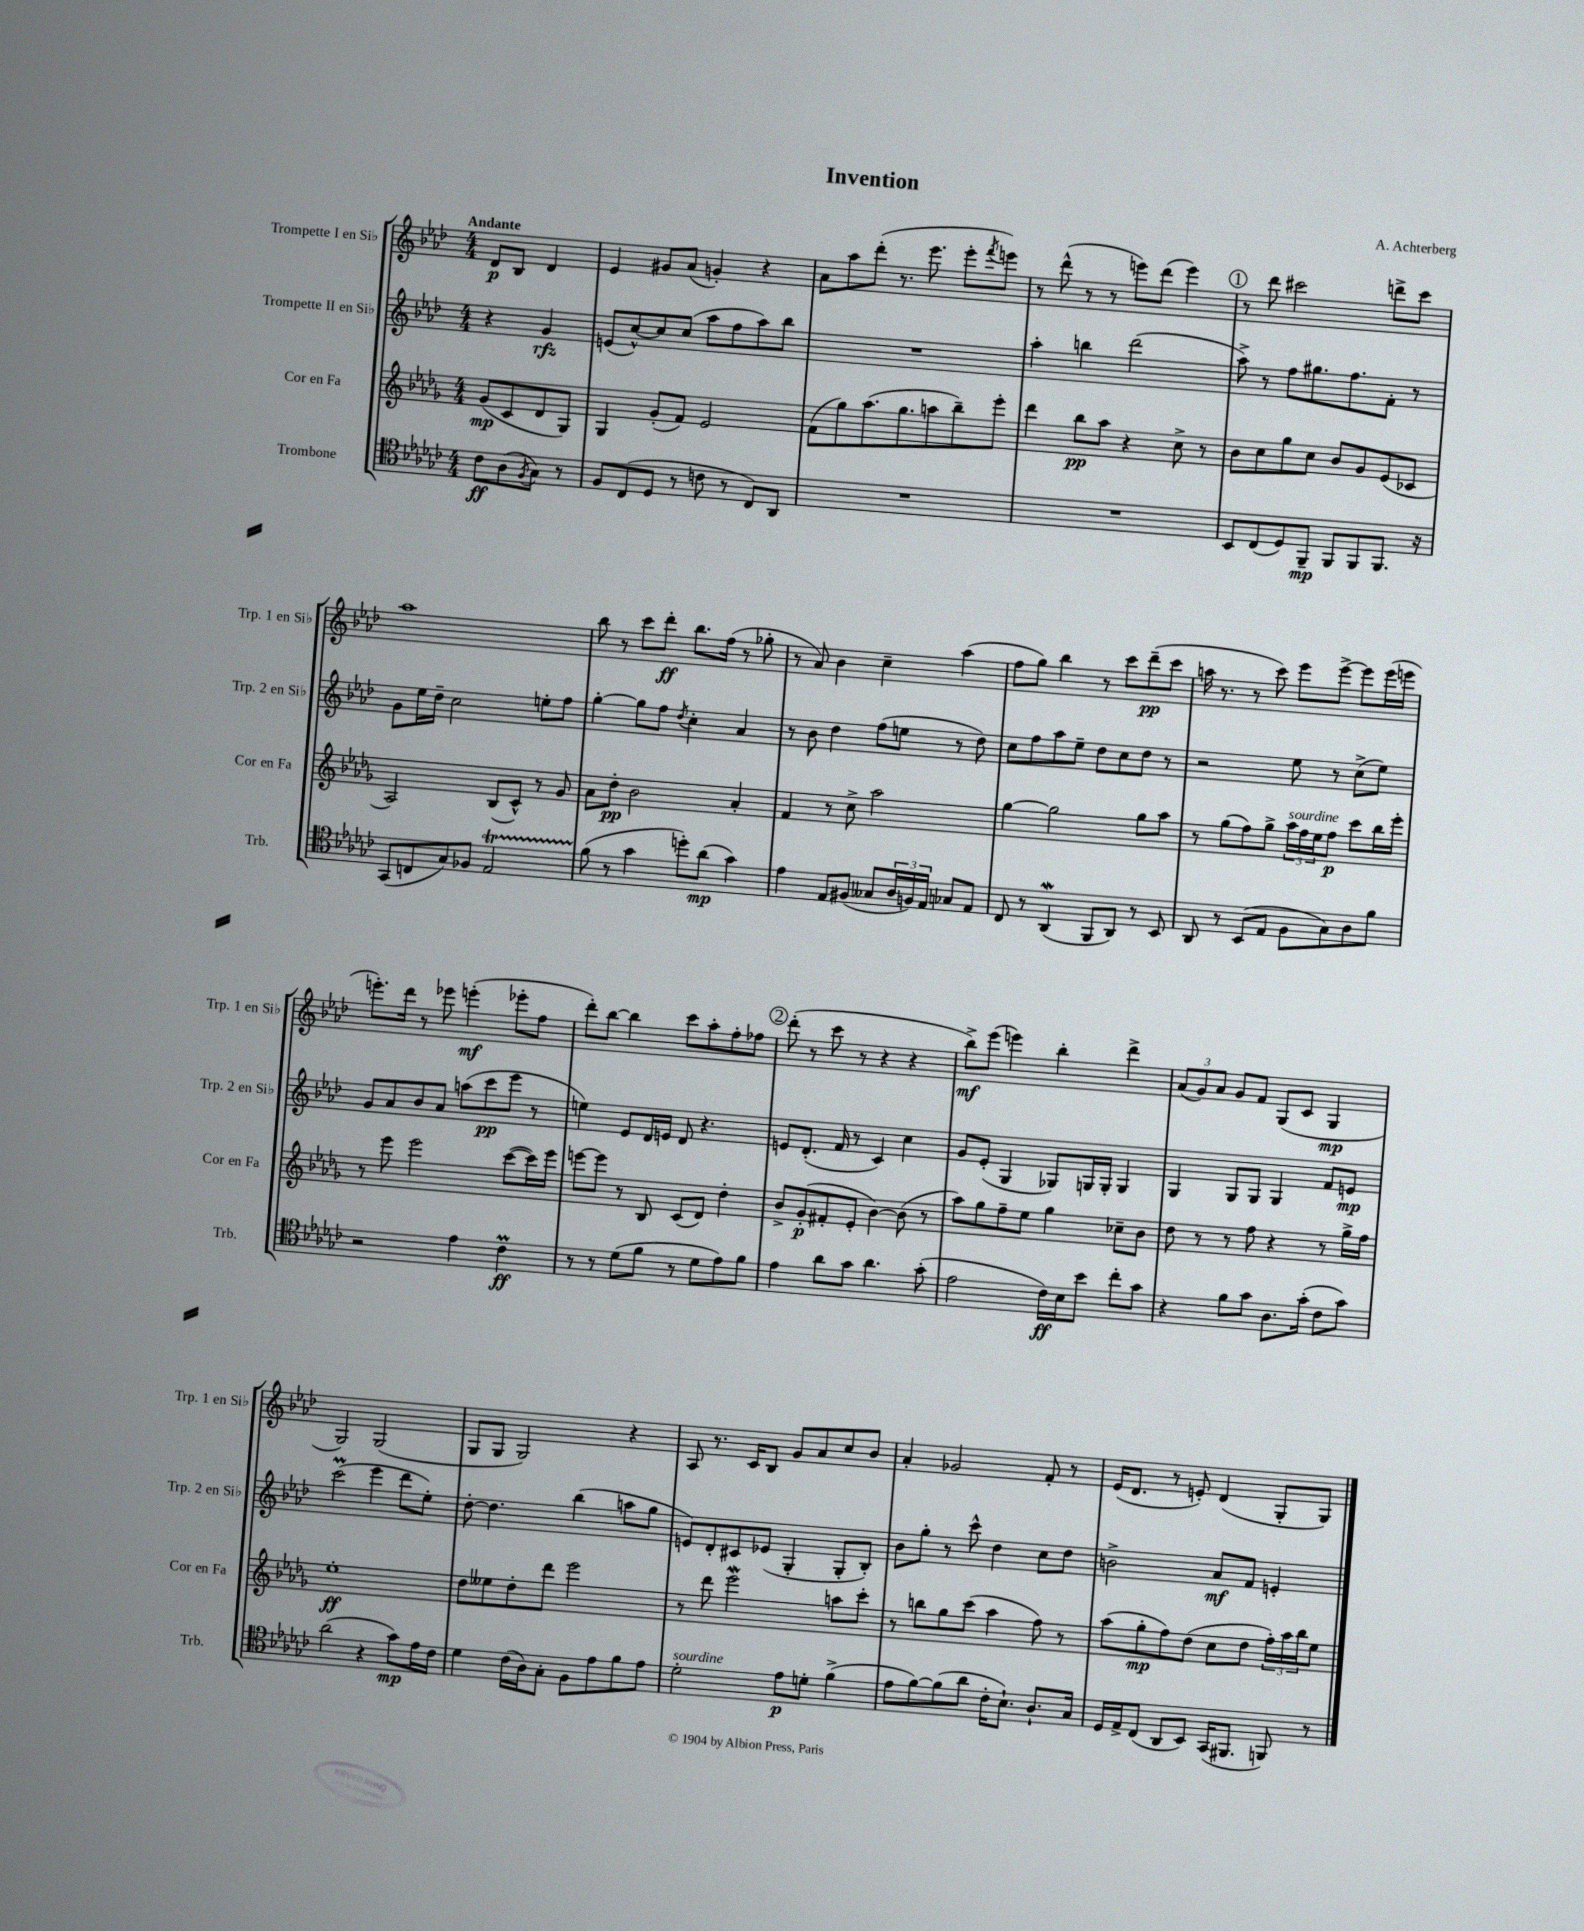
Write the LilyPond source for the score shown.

\header { title = "Invention" composer = "A. Achterberg" }
<<
\new StaffGroup <<
\new Staff = "s0" \with { instrumentName = "Trompette I en Sib" shortInstrumentName = "Trp. 1 en Sib" } {
    \clef treble \key aes \major \numericTimeSignature \time 4/4 \partial 2 \tempo "Andante"
    des'8\p bes8 des'4 |
    ees'4 gis'8 aes'8( g'4-.) r4 |
    aes'8 aes''8 des'''8-.( r8. ees'''8. ees'''8-. \acciaccatura { f'''8 } e'''8) |
    r8 des'''8-^( r8 r8 e'''8) des'''8( e'''4) |
    \mark \markup { \circle "1" } r8 des'''8 cis'''2 d'''8-> cis'''8 |
    aes''1 |
    bes''8 r8 c'''8 des'''8-.\ff bes''8. f''16( r8 ges''8-. |
    r8 aes'8) bes'4 c''4-- aes''4( |
    f''8 g''8) bes''4 r8 c'''8 des'''8--\pp( c'''8 |
    a''16 r8. r8 c'''8) ees'''8 ees'''8~-> ees'''8 ees'''16( e'''16 |
    e'''8.-.) des'''16 r8 ees'''8 e'''4-.\mf( ees'''8-. f''8 |
    des'''8-.) bes''8~ bes''4 c'''8 aes''8-. f''8-. fes''8 |
    \mark \markup { \circle "2" } des'''8-.( r8 c'''8 r8 r4 r4 |
    bes''8->\mf) ees'''8( e'''4) bes''4-. des'''4-> |
    \tuplet 3/2 { aes'8( g'8) aes'8 } g'8 f'8 g8( c'8 g4\mp |
    g2) g2( |
    g8 g8 g2) r4 |
    aes8 r8. c'16 bes8 g'8 aes'8 c''8 bes'8 |
    aes'4-. ges'2 f'8-. r8 |
    ees'16( des'8. r8 e'8-.) des'4( g8-. g8) \bar "|." |
}
\new Staff = "s1" \with { instrumentName = "Trompette II en Sib" shortInstrumentName = "Trp. 2 en Sib" } {
    \clef treble \key aes \major \numericTimeSignature \time 4/4 \partial 2
    r4 g'4\rfz |
    e'8( c''8~-^) c''8 c''8( aes''8 f''8 aes''8) bes''8 |
    R1 |
    aes''4-. b''4 des'''2( |
    \mark \markup { \circle "1" } aes''8->) r8 f''8 gis''8. f''8. f'8-. r8 |
    g'8 ees''16 des''16-- c''2 e''8-. f''8 |
    g''4~-. g''8 f''8 \acciaccatura { des''8 } c''4-. aes'4 |
    r8 bes'8 des''4 f''8( e''8 r8 des''8) |
    c''8 f''8 aes''8 ees''8-- des''8 c''8 des''8 r8 |
    r2 ees''8 r8 c''8->( ees''8) |
    g'8 aes'8 bes'8 aes'8 a''8( c'''8\pp ees'''8 r8 |
    e''4) ees'8 des'16 e'16 des'8 r4. |
    \mark \markup { \circle "2" } e'8 des'8.-.( f'16 r8 c'4) c''4 |
    g'8 ees'8-.( g4 ges8) g16 g16-. g4 |
    g4 g8 g8 g4 f'8 e'8\mp |
    c'''2\prall( ees'''4 des'''8 ees''8-.) |
    des''8~-. des''4. bes''4( a''8 g''8 |
    e'8) des'8-. cis'8 ees'8( g4-. g8-. bes8-.) |
    bes'8 g''8-. r8 c'''8-^ des''4 c''8 des''8 |
    b'2-> aes'8\mf f'8 e'4-. \bar "|." |
}
\new Staff = "s2" \with { instrumentName = "Cor en Fa" shortInstrumentName = "Cor en Fa" } {
    \clef treble \key des \major \numericTimeSignature \time 4/4 \partial 2
    ges'8\mp( c'8 des'8 ges8) |
    ges4 ges'8-.( f'8) ees'2 |
    f'8( ges''8) aes''8.( ges''8. a''8 bes''8--) ees'''8-. |
    des'''4 bes''8\pp aes''8 r4 c''8-> r8 |
    \mark \markup { \circle "1" } bes'8 c''8 ges''8 c''8 bes'8 ges'8 ees'8( ces'8 |
    aes2) bes8( c'8-^) r8 ges'8 |
    aes'8 des''8-.\pp bes'2 aes'4-. |
    f'4 r8 c''8-> aes''2 |
    ges''4~ ges''2 ges''8 aes''8 |
    r8 ges''8( f''8) ges''8-> \tuplet 3/2 { aes''16^\markup { \italic "sourdine" } f''16 ees''16 } f''8\p c'''8 bes''16 ees'''16-. |
    r8 ees'''8 ees'''2 c'''8~( c'''16) ees'''16 |
    e'''8~ e'''8 r8 bes8 c'8( des'8) des''4-. |
    \mark \markup { \circle "2" } bes'8-> ges'8-.\p( fis'8-. ees'8-. bes'4~) bes'8( r8 |
    aes''8) ges''8 f''8-- ees''8 ges''4 ces''8-- bes'8 |
    des''8 r8 r8 f''8 r4 r8 ges''16-> f''16 |
    ees''1-.\ff |
    des''8 eeses''8 des''8-. des'''8 ees'''2 |
    r8 des'''8 ees'''2\mordent a''8 c'''8-. |
    r8 b''8 ges''8 c'''8( aes''4 f''8) r8 |
    aes''8( ges''8-.\mp f''8) des''8( c''8 des''8 \tuplet 3/2 { f''16-.) aes''16 bes''16 } ees''8 \bar "|." |
}
\new Staff = "s3" \with { instrumentName = "Trombone" shortInstrumentName = "Trb." } {
    \clef tenor \key ges \major \numericTimeSignature \time 4/4 \partial 2
    ces'8\ff aes8( \acciaccatura { f8 } ges8) r8 |
    f8 ces8( des8 r8 c'8 r8 ces8) aes,8 |
    R1 |
    R1 |
    \mark \markup { \circle "1" } bes,8 ces8( des8) f,8--\mp f,8 f,8 f,8. r16 |
    ges,8( c8 ges8) fes8 ees2\startTrillSpan |
    f'8\stopTrillSpan( r8 ges'4 d''8-.) aes'8\mp( ges'4) |
    ees'4 ees8 fis8( geses8 \tuplet 3/2 { aes16 f16) ees16 } ges8 ees8 |
    ces8 r8 aes,4\mordent( f,8 aes,8) r8 bes,8 |
    aes,8 r8 bes,8( ees8 f8 ges8) aes8 f'8 |
    r2 ees'4 ces'4\prall\ff |
    r8 r8 des'8( f'8 r8 des'8 ees'8) f'8 |
    \mark \markup { \circle "2" } ees'4 aes'8 ges'8 aes'4. ges'8-.( |
    ees'2 ces'16\ff) bes16 bes'8 ces''8-. ges'8 |
    r4 f'8 ges'8 aes8. ges'16-.( ces'8 ges'8) |
    aes'2( r4 ges'8\mp) ees'16 ces'16 |
    des'4 ces'16( aes16) ges8-. f8 ees'8 f'8 ees'8 |
    des'2-.^\markup { \italic "sourdine" } ees'8\p d'8-. f'4->( |
    ees'8 f'8~) f'8( aes'8 ces'16-. bes8.-!) aes8.-! ges16 |
    des16 ees16-> ces8( aes,8 bes,8) ges,16( fis,8. f,8) r8 \bar "|." |
}
>>
>>
\layout { \context { \Score \remove "Bar_number_engraver" } }
